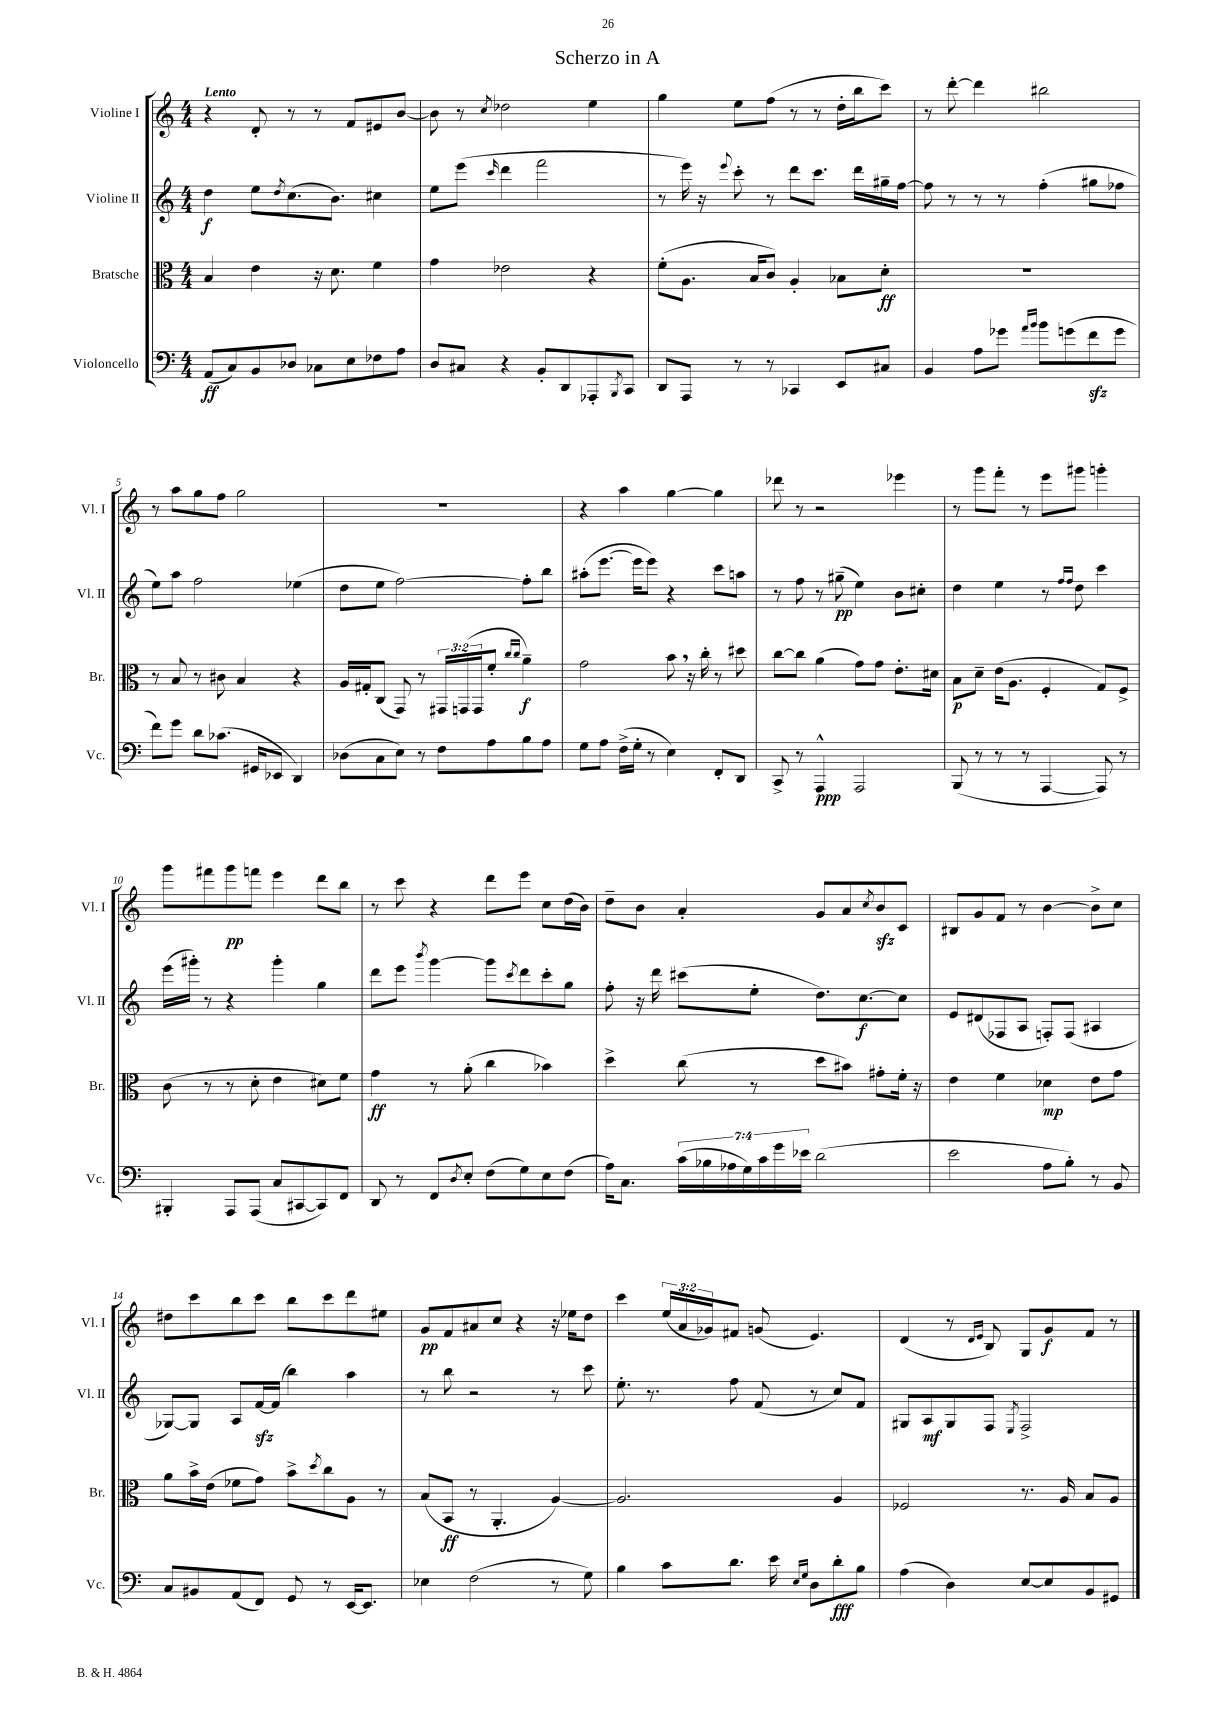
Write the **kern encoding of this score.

**kern	**kern	**kern	**kern
*staff4	*staff3	*staff2	*staff1
*clefF4	*clefC3	*clefG2	*clefG2
*k[]	*k[]	*k[]	*k[]
*M4/4	*M4/4	*M4/4	*M4/4
(8AA	4B	4dd	4r
8C)	.	.	.
8BB	4e	8ee	8d'
.	.	8qdd	.
8D-	.	(8.cc	8r
8C-	16r	.	8r
.	8.d	8.b)	.
8E	.	.	8f
8F-	4f	4cc#	8e#
8A	.	.	[8b
=	=	=	=
8D	4g	8ee	8b]
8C#	.	(8eee	8r
.	.	16qqccc	8qcc
4r	2e-	4ddd	2dd-
8BB'	.	2fff	.
8DD	.	.	.
8AAA-'	4r	.	4ee
8qBBB	.	.	.
8CC	.	.	.
=	=	=	=
8DD	(8f'	8r	4gg
8AAA	8.A	16eee)	.
.	.	16r	.
.	.	8qqeee	.
8r	.	8ccc'	8ee
.	16B	.	.
8r	8c)	8r	(8ff
4CC-	4A'	8ddd	8r
.	.	8.ccc	8r
8EE	8B-	.	16dd'
.	.	16ddd	16bb
8C#	8d'	16gg#~	8ccc)
.	.	[16ff	.
=	=	=	=
4BB	1r	8ff]	8r
.	.	8r	[8ddd'
8A	.	8r	4ddd]
8g-	.	8r	.
16qqa	.	.	.
16qqb	.	.	.
8b	.	(4ff'	2bb#
(8g	.	.	.
8f	.	8gg#	.
8g	.	8ff-	.
=	=	=	=
8f)	8r	8ee)	8r
8g	8B	8aa	8aa
8d	8r	2ff	8gg
(8.c-	8c#	.	8ff
.	4B	.	2gg
16GG#	.	.	.
8EE-	.	.	.
4DD)	4r	(4ee-	.
=	=	=	=
(8D-	16A	8dd	1r
.	16G#'	.	.
8C	(8C	8ee	.
8E)	8GG)	[2ff)	.
8r	8r	.	.
8F	24GG#	.	.
.	(24GG	.	.
.	24GG	.	.
8A	8f'	.	.
.	16qqcc	.	.
.	16qqcc	.	.
8B	4a~)	8ff']	.
8A	.	8bb	.
=	=	=	=
8G	2g	(8aa#'	4r
8A	.	[8.eee	.
(16F^	.	.	4aa
16G'	.	16eee]	.
8r	.	8eee)	.
4E)	8b	4r	[4gg
.	16r	.	.
.	16cc'	.	.
8FF'	8r	8ccc	4gg]
8DD	8dd#	8aa	.
=	=	=	=
8CC^	[8cc	8r	8ddd-
8r	8cc]	8ff	8r
4AAA^^	(4a	8r	2r
.	.	(8gg#~	.
2AAA	8g)	4ee)	.
.	8g	.	.
.	8.e'	8b	4eee-
.	.	8cc#'	.
.	16d#	.	.
=	=	=	=
(8BBB	8B	4dd	8r
8r	8d~	.	8ggg
8r	(16e	4ee	8fff'
.	8.A	.	.
8r	.	.	8r
[4AAA	4F'	8r	8eee
.	.	16qqff	.
.	.	16qqff	.
.	.	8dd	8ggg#
8AAA])	8G)	4ccc	4ggg'
8r	8F^	.	.
=	=	=	=
4BBB#'	(8c	(16eee	8ggg
.	.	16ggg#')	.
.	8r	8r	8fff#
8AAA	8r	4r	8ggg
(8AAA	8d'	.	8fff
8C	4e	4ggg#'	4eee
[8CC#	.	.	.
8CC#])	8d#)	4gg	8ddd
8FF	8f	.	8bb
=	=	=	=
8DD	4g	8ddd	8r
8r	.	8eee	8ccc
.	.	8qbbb	.
8FF	8r	[4ggg	4r
8qD	.	.	.
8E'	(8a'	.	.
(8F	4cc	8ggg]	8ddd
.	.	8qccc	.
8G)	.	8ddd	8eee
8E	4b-)	8ccc'	8cc
(8F	.	8gg	(16dd
.	.	.	16b)
=	=	=	=
16A)	4dd^	8ff'	8dd~
8.C	.	.	.
.	.	16r	8b
.	.	16ddd	.
(28c	(8cc	(8ccc#	4a'
28B-	.	.	.
28A-	.	.	.
28G)	.	.	.
.	8r	8ee'	.
28c	.	.	.
28g	.	.	.
28e-	.	.	.
(2d	8dd	8.dd)	8g
.	8b#)	.	8a
.	.	[8.cc	.
.	.	.	8qcc
.	8g#'	.	8b
.	16f'	8cc]	8c
.	16r	.	.
=	=	=	=
2e	4e	8e	8B#
.	.	(8d#	8g
.	4f	8F-	8f
.	.	8A	8r
8A	4d-	8F')	[4b
8B')	.	(8F	.
8r	8e	4A#	8b^]
8BB	8g	.	8cc
=	=	=	=
8C	8a	[8G-)	8dd#
8BB#	16b^	8G-]	8ccc
.	(16e	.	.
(8AA	8f-	8A	8bb
8FF)	8g)	[16f	8ccc
.	.	(16f]	.
8GG	8b^	4bb)	8bb
.	8qdd	.	.
8r	8cc	.	8ccc
[16EE	8A	4aa	8ddd
8.EE]	.	.	.
.	8r	.	8ee#
=	=	=	=
4E-	(8B	8r	8g
.	8BB	8bb	8f
(2F	8r	2r	8a#
.	4.AA'	.	8cc
.	.	.	4r
8r	[4A)	8r	16r
.	.	.	16ee-
8G)	.	8ccc	8dd
=	=	=	=
4B	2.A]	8.ee'	4ccc
.	.	8.r	.
8c	.	.	(24ee
.	.	.	24a
.	.	.	24g-)
8.d	.	8ff	8f#
.	.	(8f	(8g
16e	.	.	.
16qqE	.	.	.
16qqG	.	.	.
8D	.	8r	4.e)
8d'	4A	8cc)	.
8B	.	8f	.
=	=	=	=
(4A	2F-	8G#	(4d
.	.	8A	.
4D)	.	8G#	8r
.	.	.	16qqd
.	.	.	16qqe
.	.	8F	8B)
.	.	8qE	.
[8E	8.r	2F^	8G
8E]	.	.	8g
.	16A	.	.
8BB	8B	.	8f
8GG#	8A	.	8r
==	==	==	==
*-	*-	*-	*-
